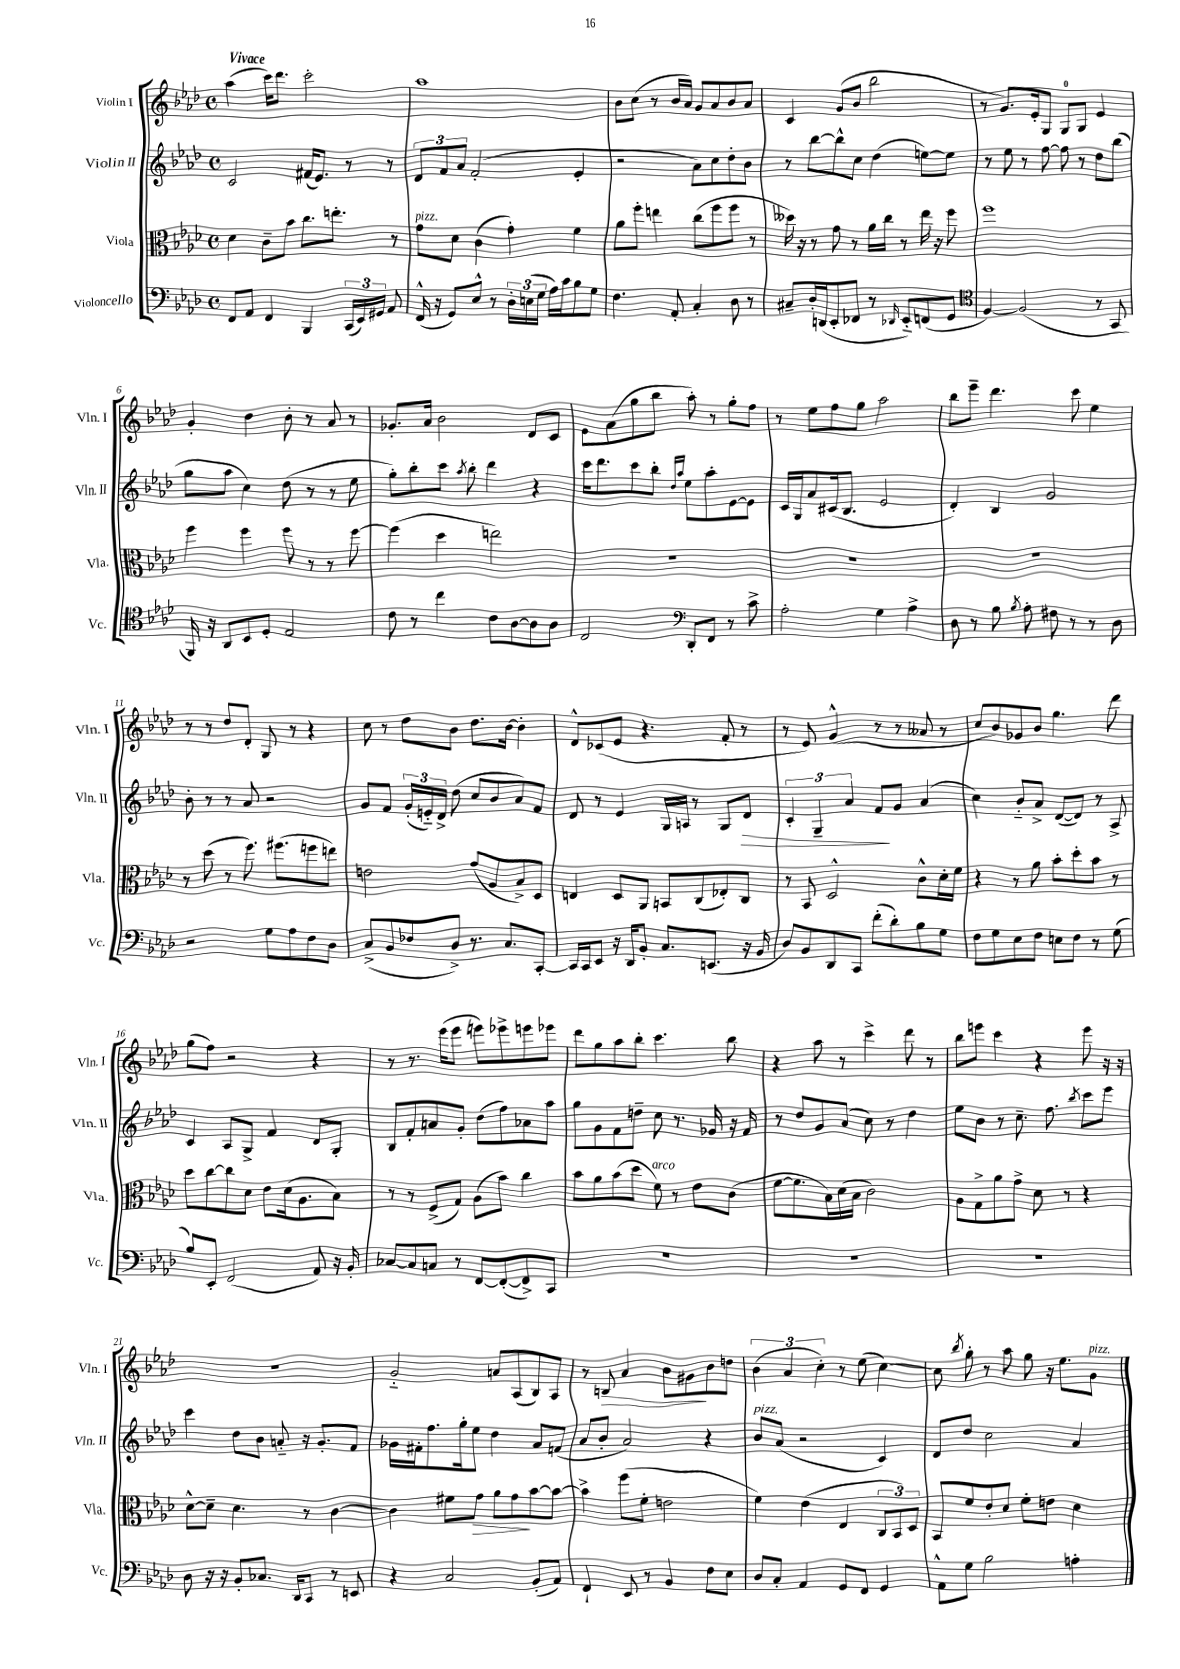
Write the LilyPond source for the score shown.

<<
\new StaffGroup <<
\new Staff = "s0" \with { instrumentName = "Violin I" shortInstrumentName = "Vln. I" } {
    \clef treble \key aes \major \defaultTimeSignature \time 4/4 \tempo "Vivace"
    \autoBeamOff aes''4( c'''16[) des'''8.] c'''2-. |
    aes''1 |
    bes'8[ c''8]( r8 bes'16[ aes'16]) g'8[ aes'8 bes'8 aes'8] |
    c'4 g'8[( bes'8] bes''2 |
    r8 g'8.[) ees'16-. g8] g8[-0 g8] ees'4 |
    g'4-. des''4 bes'8-. r8 aes'8 r8 |
    ges'8.[-. aes'16] bes'2 des'8[ c'8] |
    ees'8[ aes'8( g''8 bes''8] aes''8-.) r8 g''8[-. f''8] |
    r8 ees''8[ f''8 g''8] aes''2 |
    bes''8[ ees'''8]-- des'''4. c'''8 ees''4 |
    r8 r8 des''8[ des'8]-. g8 r8 r4 |
    c''8 r8 des''8[ bes'8] des''8.[ bes'16]~ bes'4-. |
    des'8[-^ ces'8( ees'8] r4. f'8-. r8 |
    r8 ees'8) g'4-^( r8 r8 aeses'8 r8 |
    c''8[ bes'8) ges'8 bes'8] g''4. des'''8 |
    g''8[( f''8]) r2 r4 |
    r8 r8. ees'''16[( ees'''8] e'''8[) ees'''8-> e'''8 ees'''8] |
    des'''8[ g''8 aes''8 bes''8]-. c'''4. bes''8 |
    r4 aes''8 r8 c'''4-> des'''8 r8 |
    bes''8[ e'''8] c'''4 r4 e'''8 r16 r16 |
    r1 |
    g'2-_ a'8[ aes8( bes8) aes8] |
    r8 b8\> aes'4 bes'8[ gis'8\! bes'8 d''8] |
    \tuplet 3/2 { bes'4( aes'4 c''4-.) } r8 ees''8( c''4~) |
    c''8 \acciaccatura { bes''8 } g''8-. r8 aes''8 g''8 r16 ees''8.[ g'8]^\markup { \italic "pizz." } \bar "|." |
}
\new Staff = "s1" \with { instrumentName = "Violin II" shortInstrumentName = "Vln. II" } {
    \clef treble \key aes \major \defaultTimeSignature \time 4/4
    \autoBeamOff c'2 fis'16[( ees'8.]) r8 r8 |
    \tuplet 3/2 { des'8[ f'8 aes'8] } f'2-.( ees'4-. |
    r2 aes'8[) c''8 des''8-. bes'8] |
    r8 bes''8[~ bes''8-^ c''8] des''4( e''8[~) e''8] |
    r8 ees''8 r8 f''8~ f''8 r8 des''8[ bes''8]( |
    g''8[ aes''8] c''4) des''8( r8 r8 ees''8 |
    g''8[-.) bes''8-. c'''8] \acciaccatura { aes''8 } bes''8-. des'''4 r4 |
    c'''16[ des'''8. c'''8 bes''8]-. \grace { des''16[ aes''16] } ees''8[ aes''8-. ees'8~ ees'8] |
    c'16[ g16 aes'8 cis'16( bes8.] ees'2 |
    des'4-.) bes4 g'2 |
    bes'8-. r8 r8 aes'8 r2 |
    g'8[ f'8] \tuplet 3/2 { g'16[-.( e'16-_) des'16]-> } des''8( c''8[ bes'8 aes'8) f'8] |
    des'8 r8 ees'4 g16[ a16] r8 g8[ des'8]\> |
    \tuplet 3/2 { c'4-. g4-- aes'4 } f'8[\! g'8] aes'4( |
    c''4) bes'8[-_ aes'8]-> des'8[~( des'8]) r8 aes8-> |
    c'4 aes8[ g8]-> f'4 des'8[ g8]-. |
    bes8[ f'8-. a'8 g'8]-. des''8[( f''8) aes'8 aes''8] |
    g''8[ g'8 f'8 d''8]-- c''8 r8. ges'16 r16 f'16 |
    r8 des''8[ g'8 aes'8]( c''8) r8 des''4 |
    ees''8[ bes'8] r8 c''8.-- f''8. \acciaccatura { bes''8 } c'''8[ ees'''8] |
    c'''4 des''8[ bes'8] a'8-_ r16 g'8.[-. f'8] |
    ges'16[ fis'16-. f''8. g''16-. ees''8] des''4 aes'8[ f'8]( |
    aes'8[ bes'8]-. aes'2) r4 |
    bes'8[^\markup { \italic "pizz." } aes'8]( r2 c'4) |
    des'8[ des''8] c''2 aes'4 \bar "|." |
}
\new Staff = "s2" \with { instrumentName = "Viola" shortInstrumentName = "Vla." } {
    \clef alto \key aes \major \defaultTimeSignature \time 4/4
    \autoBeamOff des'4 c'8[-- bes'8] c''8.[ e''8.]-. r8 |
    g'8[^\markup { \italic "pizz." } des'8] c'4( g'4-.) f'4 |
    aes'8[ f''8]-. e''4 c''8[( f''8 f''8] r8 |
    deses''16) r16 r8 g'8 r8 aes'16[ c''16] r8 ees''16 r16 f''8 |
    f''1 |
    f''4 f''4 f''8 r8 r8 f''8~ |
    f''4( des''4 e''2) |
    R1 |
    R1 |
    R1 |
    r8 des''8( r8 f''8.) fis''8.[( f''8 e''8]) |
    e'2 g'8[( aes8 bes8->) des8] |
    e4 des8[ aes,8] b,8[ c8( ees8-.) c8] |
    r8 bes,8 des2-^ c'8[-^ des'16-. f'16] |
    r4 r8 aes'8 bes'8[-. des''8-. bes'8] r8 |
    des''8[ c''8~ c''8 des'8] ees'8[ des'16( aes8. bes8]) |
    r8 r8 f8[->( g8]) aes8[( bes'8]) c''4 |
    bes'8[ aes'8 bes'8( des''8] f'8^\markup { \italic "arco" }) r8 ees'8[ c'8]( |
    f'8[~ f'8. bes16) des'16( bes16] c'2) |
    aes8[ g8-> aes'8 g'8]-> des'8 r8 r4 |
    des'8[~-^ des'8]-- des'4. r8 c'4~ |
    c'4 fis'8[ g'8]\> aes'8[ g'8\! bes'8~ bes'8]~ |
    bes'4-> f''8[( f'8]-. e'2 |
    f'4) ees'4( ees4 \tuplet 3/2 { c8[ bes,8) des8] } |
    bes,8[ f'8 ees'8-. des'8] f'8[-. e'8] des'4 \bar "|." |
}
\new Staff = "s3" \with { instrumentName = "Violoncello" shortInstrumentName = "Vc." } {
    \clef bass \key aes \major \defaultTimeSignature \time 4/4
    \autoBeamOff f,8[ aes,8] f,4 bes,,4 \tuplet 3/2 { c,16[( ees,16) gis,16] } aes,8 |
    f,16-^( r16 g,8[) ees8]-^ r8 \tuplet 3/2 { des16[-. e16( g16] } aes16[) c'16 bes8 g8] |
    f4. aes,8-. c4-. des8 r8 |
    cis8[-- des16-. d,16( ees,8-. fes,8] r8 \grace { des,16 } ees,8[-_) f,8( g,8] |
    \clef tenor f4~) f2( r8 g,8 |
    f,16) r16 aes,8[ bes,8 des8]-. ees2 |
    c'8 r8 c''4 c'8[ aes8~ aes8 aes8] |
    c2 \clef bass des,8[-. f,8] r8 c'8-> |
    aes2-. g4 aes4-> |
    des8 r8 bes8 \acciaccatura { bes8 } aes8-. fis8 r8 r8 des8 |
    r2 g8[ aes8 f8 des8] |
    c8[->( bes,8 fes8 des8]->) r8. c8.[ c,8]~-. |
    c,16[ c,16 ees,8] r16 des,16[ bes,8]-. c8.[ e,8.]( r16 bes,16 |
    des8[) bes,8 des,8 c,8] f'8[-.( des'8-.) bes8 g8] |
    f8[ g8 ees8 f8] e8[ f8] r8 g8( |
    bes8[) ees,8]-. f,2( aes,8) r16 bes,16-. |
    ces8[~ ces8 c8] r8 f,8[~ f,8~-.( f,8->) c,8] |
    R1 |
    R1 |
    R1 |
    des8 r16 r16 bes,8[-. ces8.] des,16[ c,8] r8 e,8 |
    r4 c2 bes,8[-.( aes,8]) |
    f,4-! ees,8 r8 bes,4 f8[ ees8] |
    des8[ c8]-. aes,4 g,8[ f,8] g,4 |
    aes,8[-^ g8] bes2 a4-. \bar "|." |
}
>>
>>
